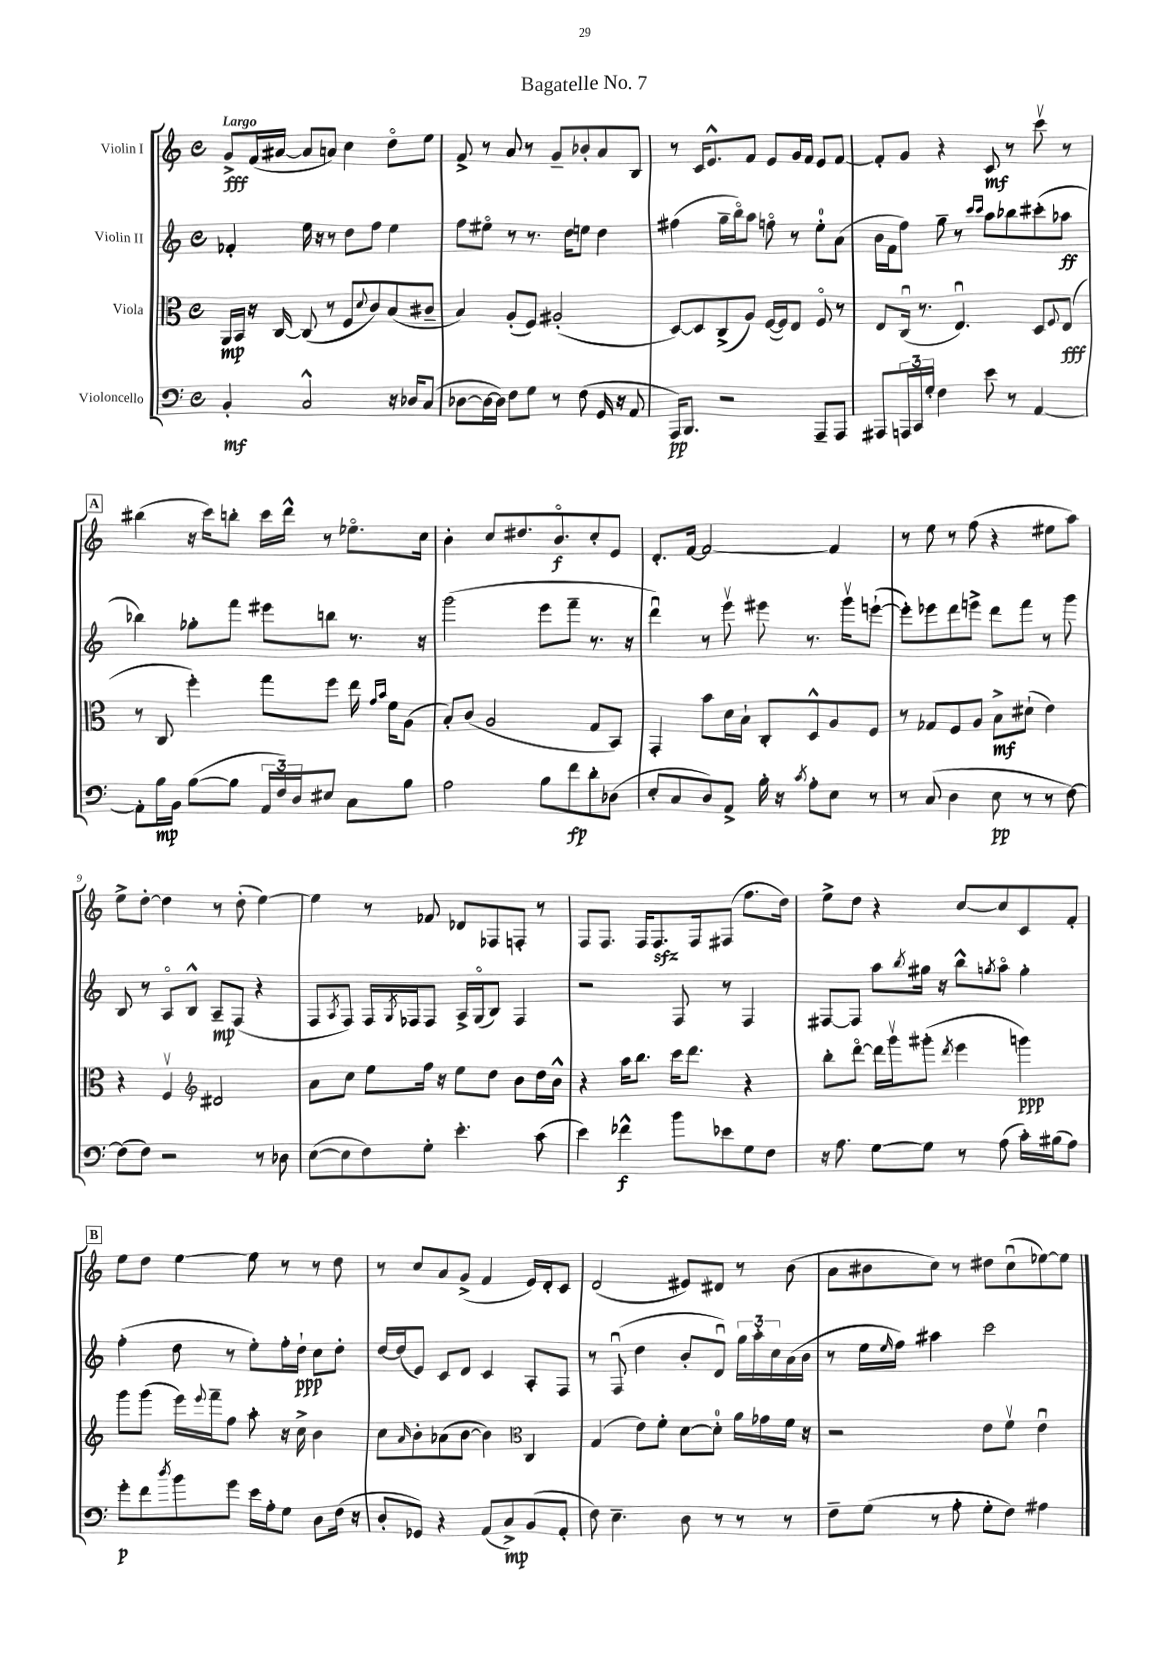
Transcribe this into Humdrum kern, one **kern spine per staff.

**kern	**dynam	**kern	**dynam	**kern	**dynam	**kern	**dynam
*part4	*part4	*part3	*part3	*part2	*part2	*part1	*part1
*staff4	*staff4	*staff3	*staff3	*staff2	*staff2	*staff1	*staff1
*I"Violoncello	*	*I"Viola	*	*I"Violin II	*	*I"Violin I	*
*clefF4	*	*clefC3	*	*clefG2	*	*clefG2	*
*k[]	*	*k[]	*	*k[]	*	*k[]	*
*M4/4	*	*M4/4	*	*M4/4	*	*M4/4	*
*met(c)	*	*met(c)	*	*met(c)	*	*met(c)	*
=1	=1	=1	=1	=1	=1	=1	=1
!	!	!	!	!	!	!LO:TX:a:B:t=Largo	!
4BB'/	mf	16AA/LL	mp	4f-X'/	.	8g^/L	fff
.	.	16BB/JJ	.	.	.	.	.
.	.	16r	.	.	.	(16f/L	.
.	.	[16C/	.	.	.	[16a#X/JJ	.
2C^^/	.	(8C/]	.	16ee\	.	8a#/L]	.
.	.	.	.	16r	.	.	.
.	.	8r	.	8r	.	8an/J)	.
.	.	8F/L	.	8dd\L	.	4cc\	.
.	.	8qqd/	.	.	.	.	.
.	.	8c/)	.	8ff\J	.	.	.
16r	.	(8B/	.	4ee\	.	8dd\L	.
16D-X/KL	.	.	.	.	.	.	.
(8C/J	.	8c#X~/J	.	.	.	8ee\J	.
=2	=2	=2	=2	=2	=2	=2	=2
[8D-X\L	.	4B/)	.	8ff\L	.	8f^/	.
16D-\L_	.	.	.	8ee#X\J	.	8r	.
16D-\JJ])	.	.	.	.	.	.	.
8F\L	.	(8A'/L	.	8r	.	8a/	.
8G\J	.	8F/J)	.	8.r	.	8r	.
8r	.	(2A#X'/	.	.	.	8g~/L	.
.	.	.	.	16dd\KL	.	.	.
(8F\	.	.	.	8een\J	.	8b-X'/	.
16GG/	.	.	.	4dd\	.	8a/	.
16r	.	.	.	.	.	.	.
8AA/	.	.	.	.	.	8B/J	.
=3	=3	=3	=3	=3	=3	=3	=3
16AAA/KL)	pp	[8D/L)	.	(4ff#X\	.	8r	.
8.BBB/J	.	.	.	.	.	.	.
.	.	8D/]	.	.	.	16c/KL	.
.	.	.	.	.	.	8.e^^/	.
2r	.	(8C^/	.	16gg~\LL	.	.	.
.	.	.	.	16bb\J)	.	.	.
.	.	8A/J)	.	8aa\J	.	8f/J	.
.	.	([16F/LL	.	8ffn\	.	8e/L	.
.	.	16F/J])	.	.	.	.	.
.	.	8E/J	.	8r	.	16g/L	.
.	.	.	.	.	.	16f/JJ	.
8AAA~/L	.	8F/	.	8ee'\L	.	8e/L	.
8AAA/J	.	8r	.	(8a\J	.	[8f/J	.
=4	=4	=4	=4	=4	=4	=4	=4
8AAA#X/L	.	8E/L	.	16b\LL	.	8f'/L]	.
.	.	.	.	16f\J	.	.	.
24AAAn/L	.	(16Cu/Jk	.	8ff\J)	.	8g/J	.
24CC/	.	.	.	.	.	.	.
.	.	8.r	.	.	.	.	.
24G'/JJ	.	.	.	.	.	.	.
4F\	.	.	.	8gg~\	.	4r	.
.	.	4.Eu/)	.	8r	.	.	.
.	.	.	.	16qqccc/LL	.	.	.
.	.	.	.	16qqccc/JJ	.	.	.
8e\	.	.	.	8aa\L	.	8c/	mf
8r	.	.	.	8bb-X\	.	8r	.
[4AA/	.	8D/L	.	(8ccc#X'\	.	8cccv\	.
.	.	8qqF/	.	.	.	.	.
.	.	(8E/J	fff	8aa-X\J	ff	8r	.
!!LO:LB:g=z
!!LO:REH:place=s1:t=A
=5	=5	=5	=5	=5	=5	=5	=5
8AA'\L]	.	8r	.	4bb-X\)	.	(4bb#X\	.
16B\L	mp	8C/	.	.	.	.	.
16BB\JJ	.	.	.	.	.	.	.
([8B\L	.	4ff'\)	.	8gg-X'\L	.	16r	.
.	.	.	.	.	.	16ccc\KL)	.
8B\J]	.	.	.	8fff\J	.	8bbn'\J	.
24AA/LL	.	8gg\L	.	8eee#X\L	.	16ccc\LL	.
24F/)	.	.	.	.	.	.	.
.	.	.	.	.	.	16ddd^^\JJ	.
24D/J	.	.	.	.	.	.	.
8E#X/J	.	8ff\J	.	8bbn\J	.	8r	.
8C\L	.	16ee\	.	8.r	.	8.ee-X\L	.
.	.	16qqg/LL	.	.	.	.	.
.	.	16qqb/JJ	.	.	.	.	.
.	.	16f\KL	.	.	.	.	.
8B\J	.	(8A\J	.	.	.	.	.
.	.	.	.	16r	.	16cc\Jk	.
=6	=6	=6	=6	=6	=6	=6	=6
2A\	.	8B'/L)	.	(2ggg\	.	4b'\	.
.	.	(8c/J	.	.	.	.	.
.	.	2A/	.	.	.	8cc/L	.
.	.	.	.	.	.	8.dd#X/	.
8B\L	.	.	.	8eee\L	.	.	.
.	.	.	.	.	.	8.b/	f
8f\	fp	.	.	8fff~\J	.	.	.
8d'\	.	8G/L	.	8.r	.	8cc'/	.
(8D-X\J	.	8BB/J)	.	.	.	8e/J	.
.	.	.	.	16r	.	.	.
=7	=7	=7	=7	=7	=7	=7	=7
8E'/L	.	4GG'/	.	4dddu\)	.	8.d'/L	.
8C/	.	.	.	.	.	.	.
.	.	.	.	.	.	[16f/Jk	.
8D/)	.	8b\L	.	8r	.	2f/_	.
8AA^/J	.	16d\L	.	8eeev\	.	.	.
.	.	16B`\JJ	.	.	.	.	.
16B'\	.	8C'/L	.	8eee#X\	.	.	.
16r	.	.	.	.	.	.	.
8qc/	.	.	.	.	.	.	.
8A'\L	.	8D^^/	.	8.r	.	.	.
8E\J	.	8A/	.	.	.	4f/]	.
.	.	.	.	16gggv\KL	.	.	.
8r	.	8F/J	.	([8eeen`\J	.	.	.
=8	=8	=8	=8	=8	=8	=8	=8
8r	.	8r	.	8eee'\L])	.	8r	.
(8C/	.	8G-X/L	.	8eee-X\	.	8ee\	.
4D\	.	8F/	.	8ddd\	.	8r	.
.	.	8A/J	.	8eeen^\J	.	(8ff\	.
8E\	pp	8B^\L	mf	8ddd\L	.	4r	.
8r	.	(8d#X`\J	.	8fff\J	.	.	.
8r	.	4e\)	.	8r	.	8ee#X\L	.
[8F\)	.	.	.	8ggg\	.	8aa\J)	.
!!LO:LB:g=z
=9	=9	=9	=9	=9	=9	=9	=9
(8F\L]	.	4r	.	8B/	.	8ee^\L	.
8F\J)	.	.	.	8r	.	[8dd'\J	.
2r	.	4Fv/	.	8A/L	.	4dd\]	.
.	.	.	.	8B^^/J	.	.	.
*	*	*clefG2	*	*	*	*	*
.	.	2d#X/	.	8A~/L	mp	8r	.
.	.	.	.	(8F/J	.	(8dd'\	.
8r	.	.	.	4r	.	[4ee\)	.
8D-X\	.	.	.	.	.	.	.
=10	=10	=10	=10	=10	=10	=10	=10
([8E\L	.	8a\L	.	8F/L	.	4ee\]	.
.	.	.	.	8qA/	.	.	.
8E\]	.	8cc\J	.	8F/J)	.	.	.
8F\)	.	8ee\L	.	16F/LL	.	8r	.
.	.	.	.	8qG/	.	.	.
.	.	.	.	16F-X/J	.	.	.
8G'\J	.	16ff\Jk	.	8F-/J	.	8f-X/	.
.	.	16r	.	.	.	.	.
4.e'\	.	8ee\L	.	16A^/LL	.	8d-X/L	.
.	.	.	.	(16G/J	.	.	.
.	.	8dd\J	.	8B/J)	.	8F-X/	.
.	.	8b\L	.	4F-/	.	8Fn'/J	.
(8c\	.	16dd\L	.	.	.	8r	.
.	.	16b^^\JJ	.	.	.	.	.
=11	=11	=11	=11	=11	=11	=11	=11
4e\)	.	4r	.	2r	.	8F/L	.
.	.	.	.	.	.	8.F/J	.
4f-X^^\	f	16aa\KL	.	.	.	.	.
.	.	8.bb\J	.	.	.	16F/KL	.
.	.	.	.	.	.	8.Fzz/	.
8b\L	.	16ccc\KL	.	8F/	.	.	.
.	.	8.ddd\J	.	.	.	16F/k	.
8e-X\	.	.	.	8r	.	(8F#X/J	.
8G\	.	4r	.	4F/	.	8.ff\L	.
8F\J	.	.	.	.	.	.	.
.	.	.	.	.	.	16dd\Jk)	.
=12	=12	=12	=12	=12	=12	=12	=12
16r	.	8bb'\L	.	[8F#X/L	.	8ee^\L	.
8.A\	.	.	.	.	.	.	.
.	.	[8ddd\J	.	8F#/J]	.	8dd\J	.
[8G\L	.	16ddd\LL]	.	8aa\L	.	4r	.
.	.	16gggv\J	.	.	.	.	.
.	.	.	.	8qbb/	.	.	.
8G\J]	.	(8ggg#X'\J	.	16gg#X\Jk	.	.	.
.	.	.	.	16r	.	.	.
.	.	8qddd/	.	.	.	.	.
8r	.	4eee\	.	8bb^^\L	.	[8cc/L	.
.	.	.	.	8qggn/	.	.	.
(8A\	.	.	.	8aa\J	.	8cc/]	.
16c'\LL)	.	4gggn\)	ppp	4gg'\	.	8c/	.
(16B#X\J	.	.	.	.	.	.	.
8A\J)	.	.	.	.	.	8f'/J	.
!!LO:LB:g=z
!!LO:REH:place=s1:t=B
=13	=13	=13	=13	=13	=13	=13	=13
8g'\L	p	8ggg\L	.	(4ff'\	.	8ee\L	.
8f\	.	(8ggg\J	.	.	.	8dd\J	.
8qdd/	.	.	.	.	.	.	.
8b\	.	16eee\LL)	.	8dd\	.	[4ee\	.
.	.	8qqeee/	.	.	.	.	.
.	.	16fff~\J	.	.	.	.	.
8g\J	.	8ff\J	.	8r	.	.	.
16e\LL	.	8aa'\	.	8ee'\L)	.	8ee\]	.
16A'\J	.	.	.	.	.	.	.
8G\J	.	16r	.	16ff'\L	.	8r	.
.	.	16cc^\	.	16dd`\JJ	ppp	.	.
8D\L	.	4b\	.	8cc\L	.	8r	.
(16F\Jk	.	.	.	8dd'\J	.	8dd\	.
16r	.	.	.	.	.	.	.
=14	=14	=14	=14	=14	=14	=14	=14
8D'/L	.	8cc\L	.	[16dd/LL	.	8r	.
.	.	.	.	(16dd/J]	.	.	.
.	.	16qqa/	.	.	.	.	.
8GG-X/J)	.	8b'\	.	8e/J)	.	8cc/L	.
4r	.	(8a-X\	.	8c/L	.	8a/	.
.	.	[8b\J	.	8d/J	.	(8g^/J	.
(8AA/L	.	4b\])	.	4c/	.	4f/	.
8C^/)	mp	.	.	.	.	.	.
*	*	*clefC3	*	*	*	*	*
(8BB/	.	4C/	.	8A'/L	.	16e/LL)	.
.	.	.	.	.	.	16d'/J	.
8AA'/J	.	.	.	8F/J	.	8c/J	.
=15	=15	=15	=15	=15	=15	=15	=15
8F\)	.	(4G/	.	8r	.	(2d/	.
4.E~\	.	.	.	(8Fu/	.	.	.
.	.	8e\L)	.	4dd\	.	.	.
.	.	8f'\J	.	.	.	.	.
8D\	.	[8d\L	.	8b'/L	.	8e#X/L)	.
8r	.	8d'\J]	.	8du/J)	.	8d#X/J	.
8r	.	16a\LL	.	24gg\LL	.	8r	.
.	.	.	.	24aa'\	.	.	.
.	.	16g-X\	.	.	.	.	.
.	.	.	.	24cc\	.	.	.
8r	.	16f\JJ	.	(16a\	.	(8b\	.
.	.	16r	.	16b\JJ	.	.	.
=16	=16	=16	=16	=16	=16	=16	=16
8F~\L	.	2r	.	8r	.	8a\L	.
(8G\J	.	.	.	16ee\LL	.	8b#X\	.
.	.	.	.	16qqee/	.	.	.
.	.	.	.	16ff\JJ)	.	.	.
8r	.	.	.	4aa#X\	.	8cc\J)	.
8A'\	.	.	.	.	.	8r	.
8G'\L	.	8e\L	.	2ccc\	.	8dd#X\L	.
8F\J)	.	8fv\J	.	.	.	(8ccu\	.
4A#X\	.	4eu\	.	.	.	[8ee-X\)	.
.	.	.	.	.	.	8ee-\J]	.
==	==	==	==	==	==	==	==
*-	*-	*-	*-	*-	*-	*-	*-
